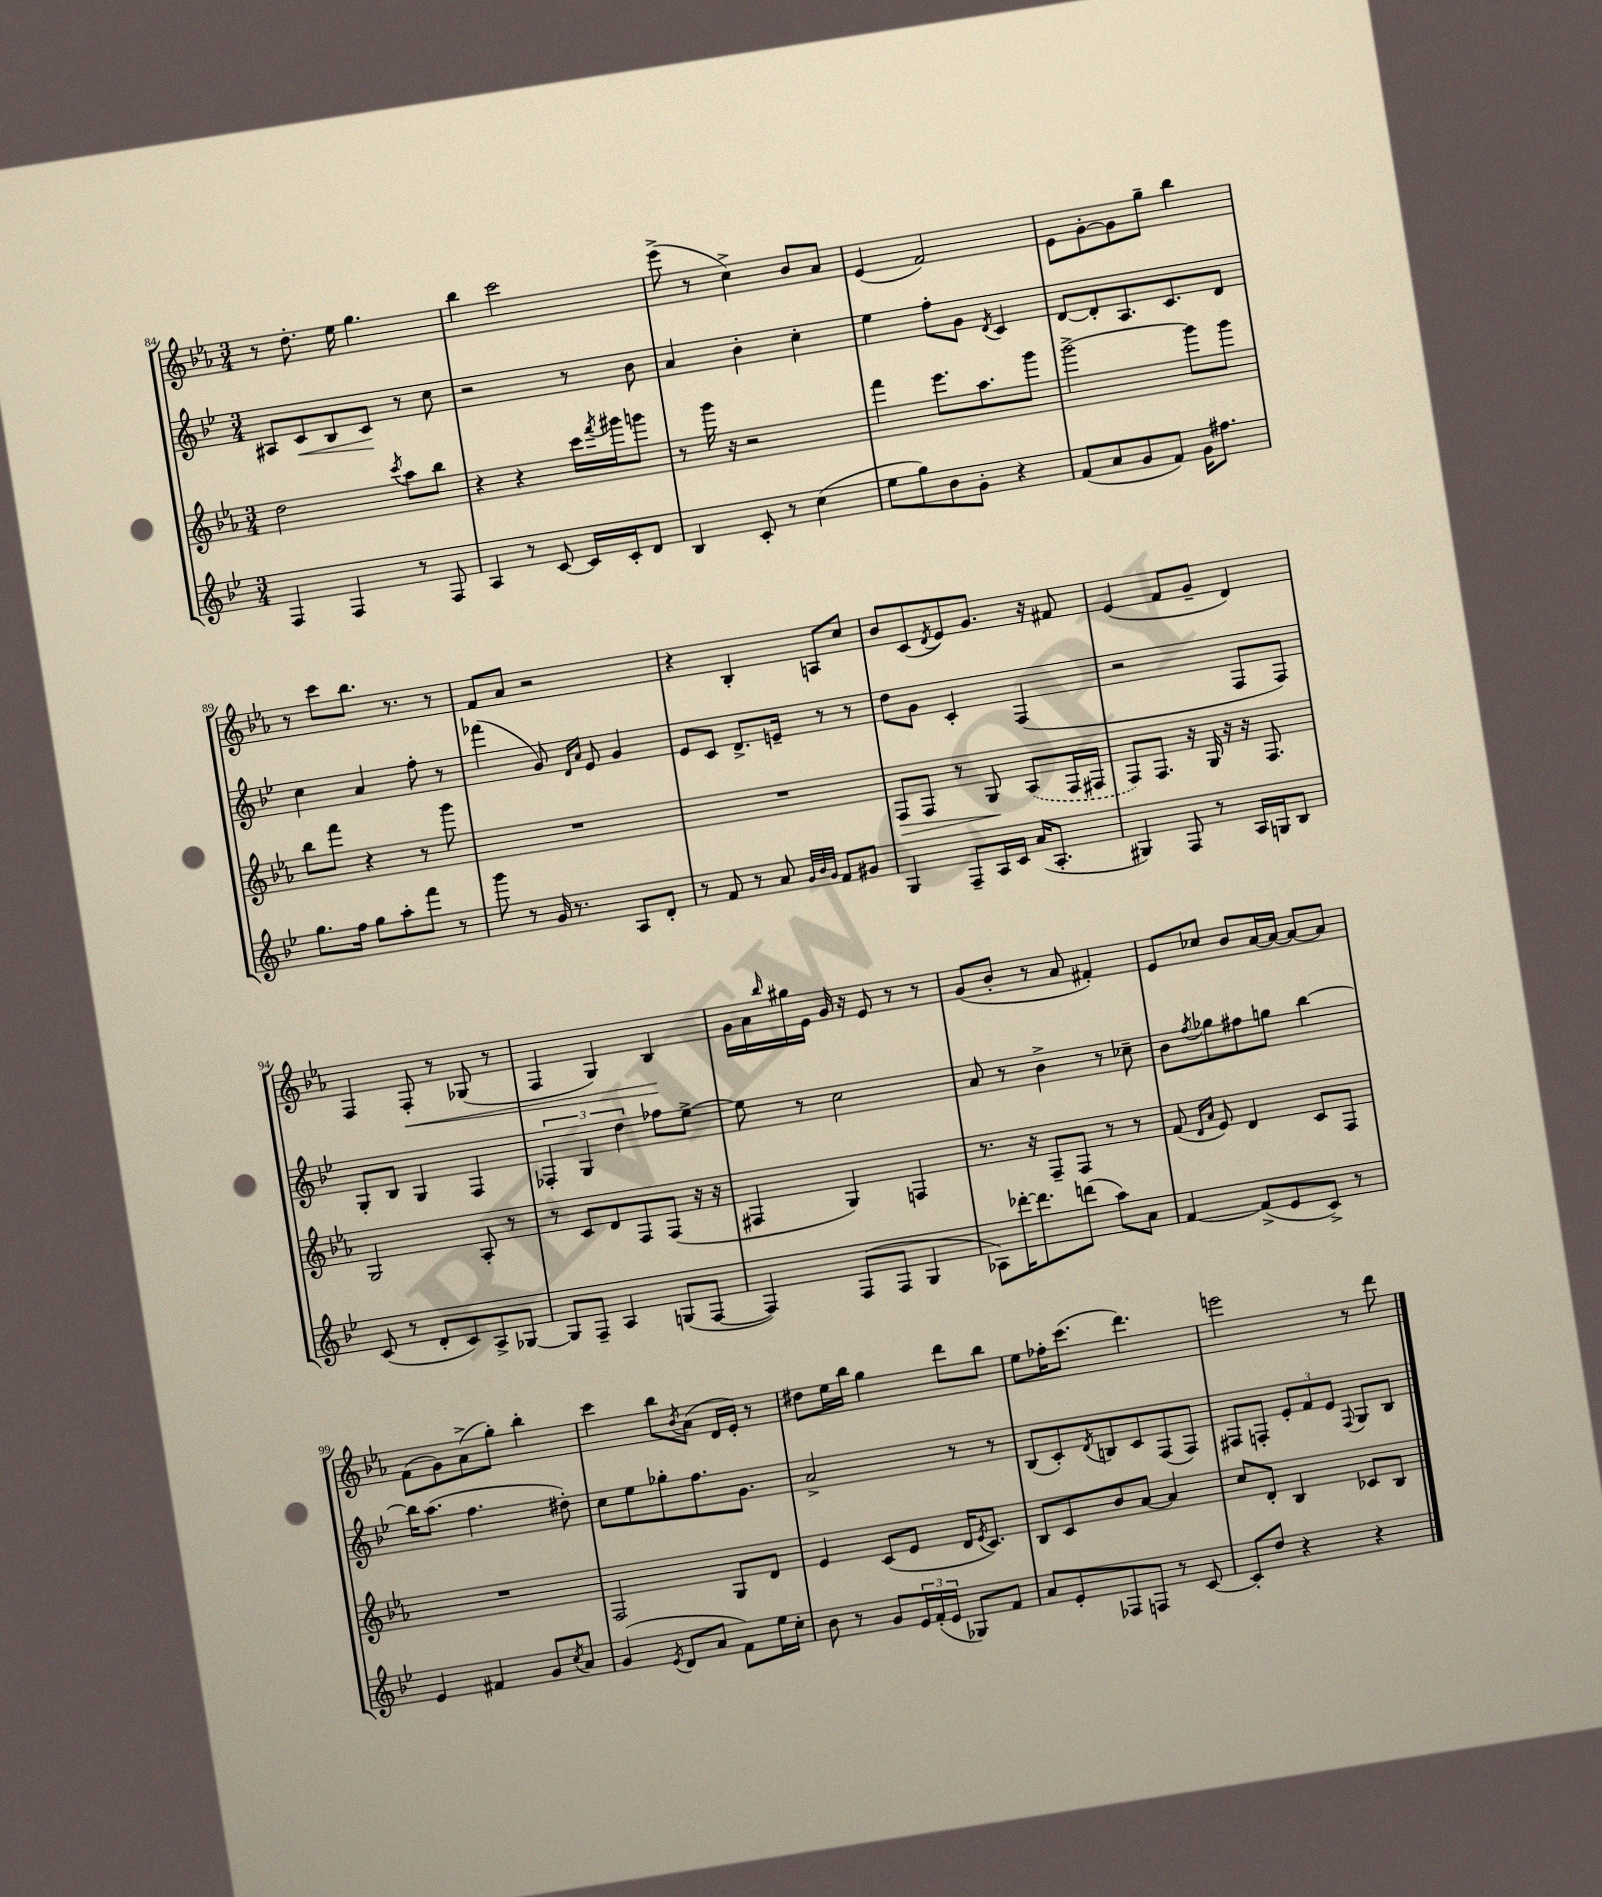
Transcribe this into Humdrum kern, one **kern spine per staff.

**kern	**kern	**kern	**kern
*staff4	*staff3	*staff2	*staff1
*clefG2	*clefG2	*clefG2	*clefG2
*k[b-e-]	*k[b-e-a-]	*k[b-e-]	*k[b-e-a-]
*M3/4	*M3/4	*M3/4	*M3/4
4F	2dd	8A#	8r
.	.	8c	8.dd'
4F	.	8B-	.
.	.	.	16ee-
.	.	8c	4.gg
.	8qccc	.	.
8r	8aa-	8r	.
8F	8bb-	8cc	.
=	=	=	=
4A	4r	2r	4bb-
8r	4r	.	2ccc
[8c	.	.	.
16c]	16ccc	8r	.
.	8qfff	.	.
16c'	16ggg#	.	.
8d	8ggg	8b-	.
=	=	=	=
4B-	8r	4a	(8eee-^
.	16ggg	.	8r
.	16r	.	.
8c'	2r	4b-'	4cc^)
8r	.	.	.
(4cc	.	4cc'	8b-
.	.	.	8a-
=	=	=	=
8ee-	4fff	4ee-	(4e-
8gg)	.	.	.
8b-	8.eee-	8ff'	2f)
8g'	.	8g	.
.	8.aa-	.	.
.	.	8qd	.
4r	.	4c	.
.	8ggg	.	.
=	=	=	=
(8f	[2ggg^	[8d	8e-
8a	.	8d']	[8g'
8g	.	8.A	8g]
8f)	.	.	8gg~
.	.	8.c	.
16g	8ggg]	.	4bb-
8.ff#	.	.	.
.	8ggg	8d	.
=	=	=	=
8.gg	8bb-	4cc	8r
.	8fff	.	8ccc
16ff	.	.	.
8gg	4r	4a	8.bb-
8aa'	.	.	.
.	.	.	8.r
8fff	8r	8ff'	.
8r	8ggg	8r	8r
=	=	=	=
8ggg	2.r	(4fff-	8f
8r	.	.	8a-
16g	.	8g)	2r
8.r	.	.	.
.	.	16qqd	.
.	.	16qqa	.
.	.	8e-	.
8A	.	4g	.
8d'	.	.	.
=	=	=	=
8r	2.r	8e-	4r
8f	.	8c	.
8r	.	8.d^	4B-'
8a	.	.	.
.	.	16e~	.
32qqg	.	.	.
32qqb-	.	.	.
32qqg	.	.	.
8f	.	8r	8A
8g#	.	8r	8cc
=	=	=	=
4G	8F	8dd	8b-
.	8F	8g	(8c
.	.	.	8qd
8F~	8r	4c'	8e-)
16A	8G	.	8.g
16c	.	.	.
(16a	(8A-	(4F	.
8.A'	.	.	16r
.	16F	.	8f#
.	16F#	.	.
=	=	=	=
4G#)	8F)	2r	(4e-
.	8.F	.	.
8F	.	.	8f
.	16r	.	.
8r	16G	.	8g~
.	16r	.	.
16A	16r	8F	4d)
16G	8.F	.	.
8B-	.	8F)	.
=	=	=	=
(8c	2G	8G'	4F
8r	.	8B-	.
8d'	.	4G	8F'
8c)	.	.	8r
8A^	8A-'	4F	(8G-
[8G-	8r	.	8r
=	=	=	=
8G-]	8r	6F-'	4F
8F~	8c	.	.
.	.	6G	.
4A	8d	.	4G)
.	.	6dd	.
.	8F	.	.
(8G	(8F	8ff-	4B-
[8F	16r	[8ee-^	.
.	16r	.	.
=	=	=	=
4F])	4F#	8ee-]	16g
.	.	.	16a-
.	.	.	16qqbb-
.	.	8r	16gg#
.	.	.	16e-
(8F	4G)	2cc	16g
.	.	.	16r
8F	.	.	8e-
4G	4F	.	8r
.	.	.	8r
=	=	=	=
8A-)	8.r	8a	(8g
[16ddd-'	.	8r	8b-'
8.ddd-]	16r	.	.
.	8F~	4b-^	8r
(8ddd	8F	.	8a-
8aa)	8r	8r	4f#')
8a	8r	8cc-~	.
=	=	=	=
[4f	(8f	8b-	8e-
.	16qqd	.	.
.	16qqa-	8qff	.
.	8e-)	8gg-	8cc-
(8f^]	4d	8ff#	8b-
8e-	.	8gg	[16a-
.	.	.	16a-_
8c^)	8c	[4bb-	8a-_
8r	8F	.	8a-]
=	=	=	=
4e-	2.r	16bb-]	(8f
.	.	(8.aa	.
.	.	.	8g)
4f#	.	4.ff	(8a-^
.	.	.	8gg')
8g	.	.	4bb-'
8qcc	.	.	.
8a	.	8dd#')	.
=	=	=	=
(4g	2F	8cc	4ccc
.	.	8ee-	.
8qe-	.	.	.
8d	.	8gg-'	8bb-
.	.	.	8qb-
8a	.	8.ff	(8a-
8f)	8G	.	16d
.	.	8.g	16e-')
16ee-	8d	.	8r
16cc'	.	.	.
=	=	=	=
8b-	4e-	2a^	8dd#
8r	.	.	16ee-
.	.	.	16bb-
8g	(8c	.	4gg
24e-	8e-	.	.
(24f'	.	.	.
24e-	.	.	.
8G-)	16d	8r	8ddd
.	8qe-	.	.
.	8.c)	.	.
8f	.	8r	8bb-
=	=	=	=
8a	8B-	(8B-	8ee-
8e-'	8c	8c')	16ff-'
.	.	.	(8.ccc
.	.	8qd	.
8F-	8b-	8B	.
8F	[8a-	8c	4.ddd)
8r	4a-]	(8F	.
[8c	.	8F)	.
=	=	=	=
8c']	8cc	8F#	2eee
8dd	8d'	8F'	.
4r	4B-	12e-'	.
.	.	12f	.
.	.	12e-	.
.	.	8qqF	.
4r	8c-	8G	8r
.	8B-	8B-	8ddd
==	==	==	==
*-	*-	*-	*-
